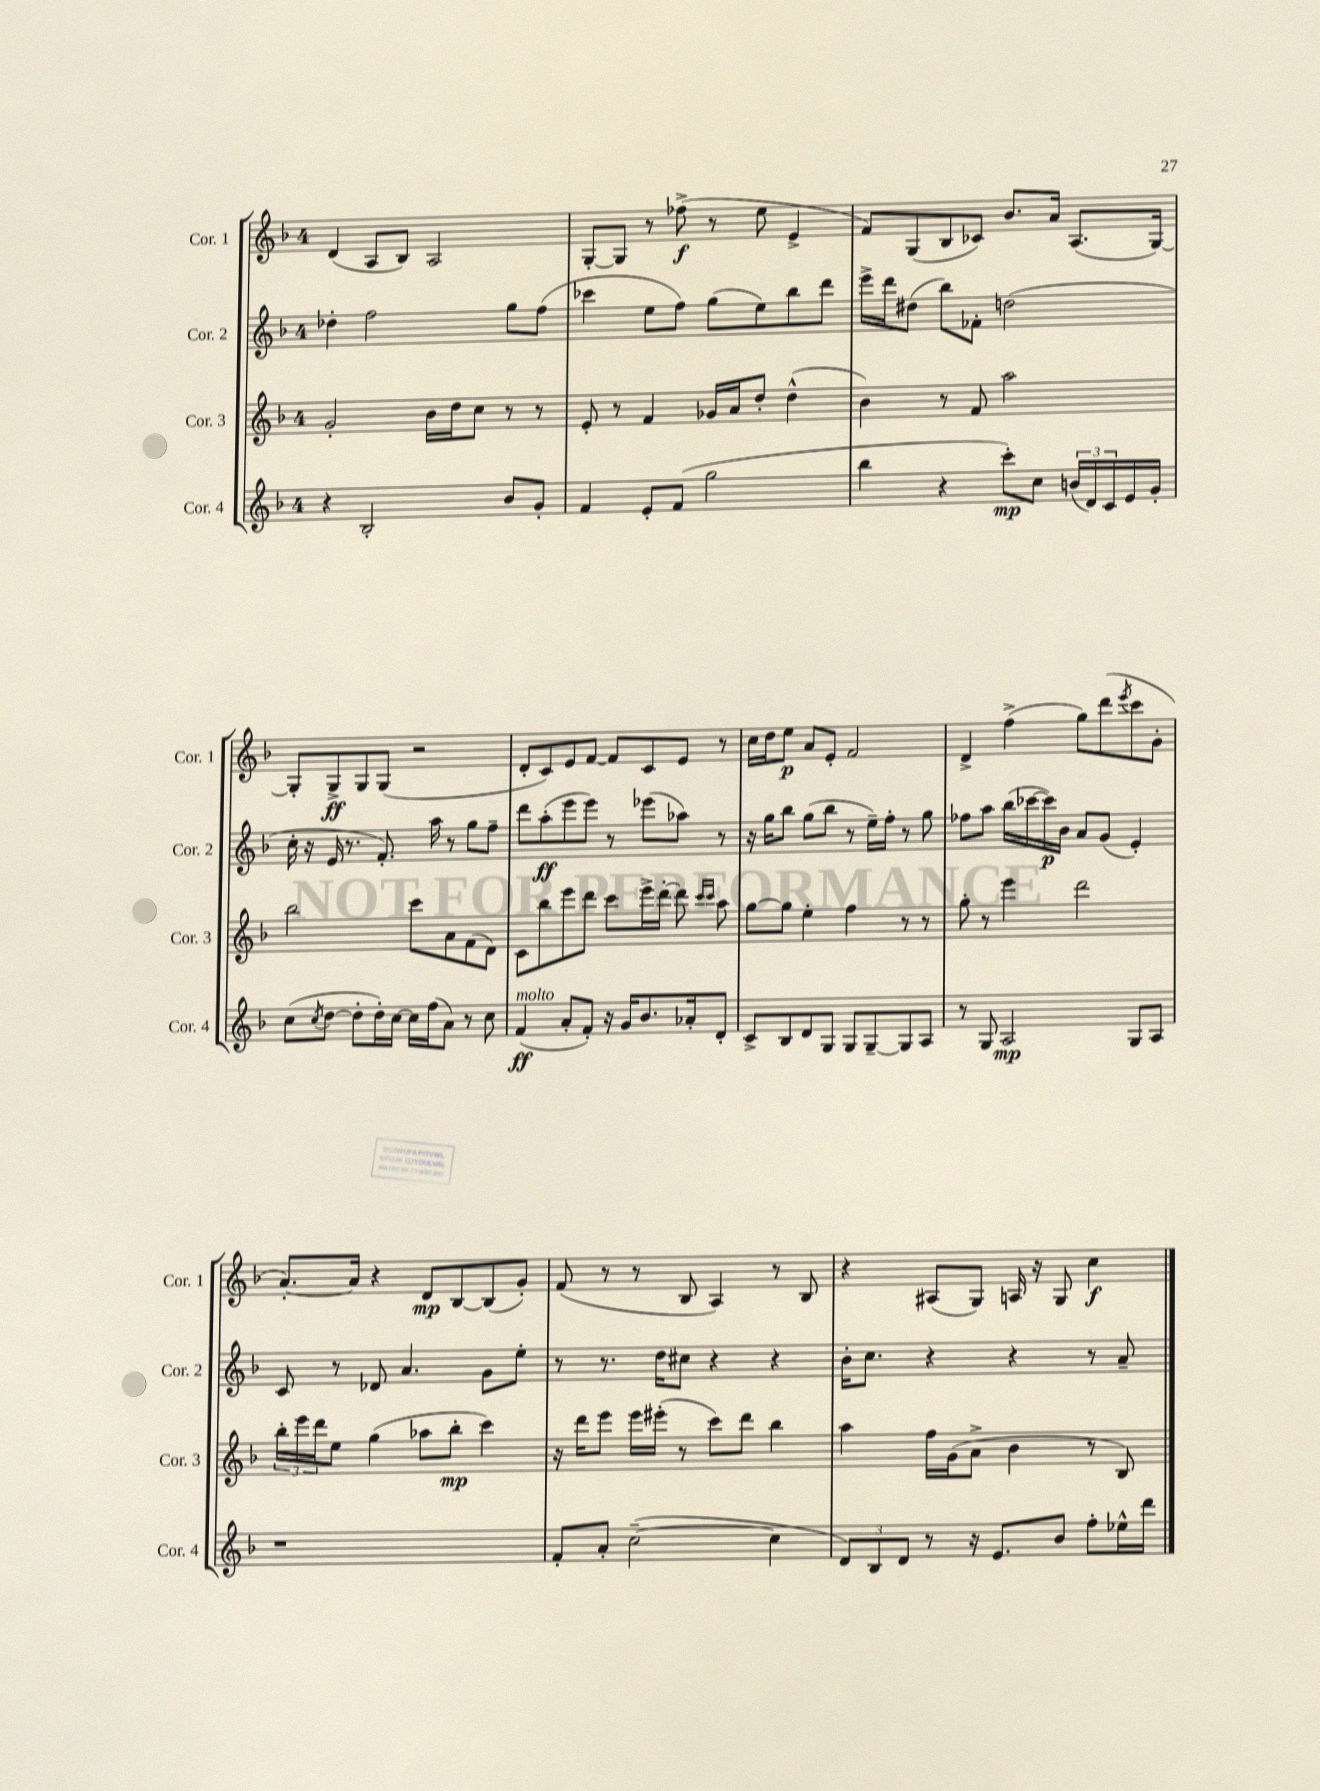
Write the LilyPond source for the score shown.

<<
\new StaffGroup <<
\new Staff = "s0" \with { instrumentName = "Cor. 1" shortInstrumentName = "Cor. 1" } {
    \clef treble \key f \major \once \override Staff.TimeSignature.style = #'single-digit \time 4/4
    d'4( a8 bes8) a2 |
    g8~-. g8 r8 fes''8->\f( r8 e''8 e'4-> |
    f'8) g8( bes8 ces'8) bes'8. a'16 a8.( g16~) |
    g8-. g8->\ff g8 g8( r2 |
    d'8-. c'8) e'8 f'8~ f'8 c'8 e'8 r8 |
    c''16 d''16 e''8\p a'8 e'8-. f'2 |
    d'4-> f''4->( g''8) d'''8( \acciaccatura { e'''8 } c'''8 g'8-. |
    a'8.~-.) a'16 r4 d'8\mp bes8~ bes8( g'8-.) |
    f'8( r8 r8 bes8 a4) r8 bes8 |
    r4 ais8( g8) a16 r16 g8 c''4\f \bar "|." |
}
\new Staff = "s1" \with { instrumentName = "Cor. 2" shortInstrumentName = "Cor. 2" } {
    \clef treble \key f \major \once \override Staff.TimeSignature.style = #'single-digit \time 4/4
    des''4-. f''2 g''8 f''8( |
    ces'''4 e''8 f''8) g''8( e''8) bes''8 d'''8 |
    e'''16-> d'''16 dis''8( bes''8) fes'8-. d''2( |
    c''16-. r16 e'16 r8. f'8.-.) a''16 r8 g''8 f''8-- |
    d'''8 a''8-.\ff( e'''8 e'''8) r8 ees'''8( aes''8) r8 |
    r16 g''16 bes''8 g''8( bes''8 r8 e''16--) f''16-. r8 g''8 |
    fes''8 a''8 bes''16( ces'''16~ ces'''16\p) bes'16 a'8 g'8( e'4-.) |
    c'8 r8 des'8 a'4. g'8 e''8-. |
    r8 r8. d''16 cis''8 r4 r4 |
    bes'16-. c''8. r4 r4 r8 a'8-- \bar "|." |
}
\new Staff = "s2" \with { instrumentName = "Cor. 3" shortInstrumentName = "Cor. 3" } {
    \clef treble \key f \major \once \override Staff.TimeSignature.style = #'single-digit \time 4/4
    g'2-. bes'16 d''16 c''8 r8 r8 |
    e'8-. r8 f'4 ges'16 a'16 d''8-. d''4-^( |
    bes'4) r8 f'8 a''2 |
    bes''2 c'''8 a'8 f'8( d'8) |
    c'8 bes''8 e'''8 d'''8 c'''8 e'''16-> d'''16~-. d'''8 \grace { c'''16 c'''16 } a''8 |
    g''8~ g''8 e''4-. f''4 r8 r8 |
    g''8-. r8 e'''4 d'''2 |
    \tuplet 3/2 { bes''16-. e'''16 d'''16 } e''8 g''4( aes''8 bes''8-.\mp c'''4) |
    r16 d'''16 e'''8 e'''16 eis'''16-.( r8 c'''8) d'''8 bes''4 |
    a''4 f''16 g'16( a'8-> bes'4 r8 bes8) \bar "|." |
}
\new Staff = "s3" \with { instrumentName = "Cor. 4" shortInstrumentName = "Cor. 4" } {
    \clef treble \key f \major \once \override Staff.TimeSignature.style = #'single-digit \time 4/4
    r4 bes2-. bes'8 g'8-. |
    f'4 e'8-. f'8( g''2 |
    bes''4 r4 c'''8-.\mp) c''8 \tuplet 3/2 { b'16( d'16) c'16 } e'16 g'16-. |
    c''8( \acciaccatura { c''8 } d''8~ d''8-. d''16-.) c''16~ c''16 f''16( a'8) r8 c''8 |
    f'4\ff^\markup { \italic "molto" }( a'8-. f'8-.) r16 g'16 bes'8. aes'16-. d'8-. |
    c'8-> bes8 d'8 g8 g8 g8~-- g8 a8 |
    r8 g8 a2\mp g8 a8 |
    r1 |
    f'8-. a'8-. c''2~--( c''4 |
    \tuplet 3/2 { d'8) bes8 d'8 } r8 r16 e'8. bes'8 f''8-. ees''16-^ d'''16 \bar "|." |
}
>>
>>
\layout { \context { \Score \remove "Bar_number_engraver" } }
